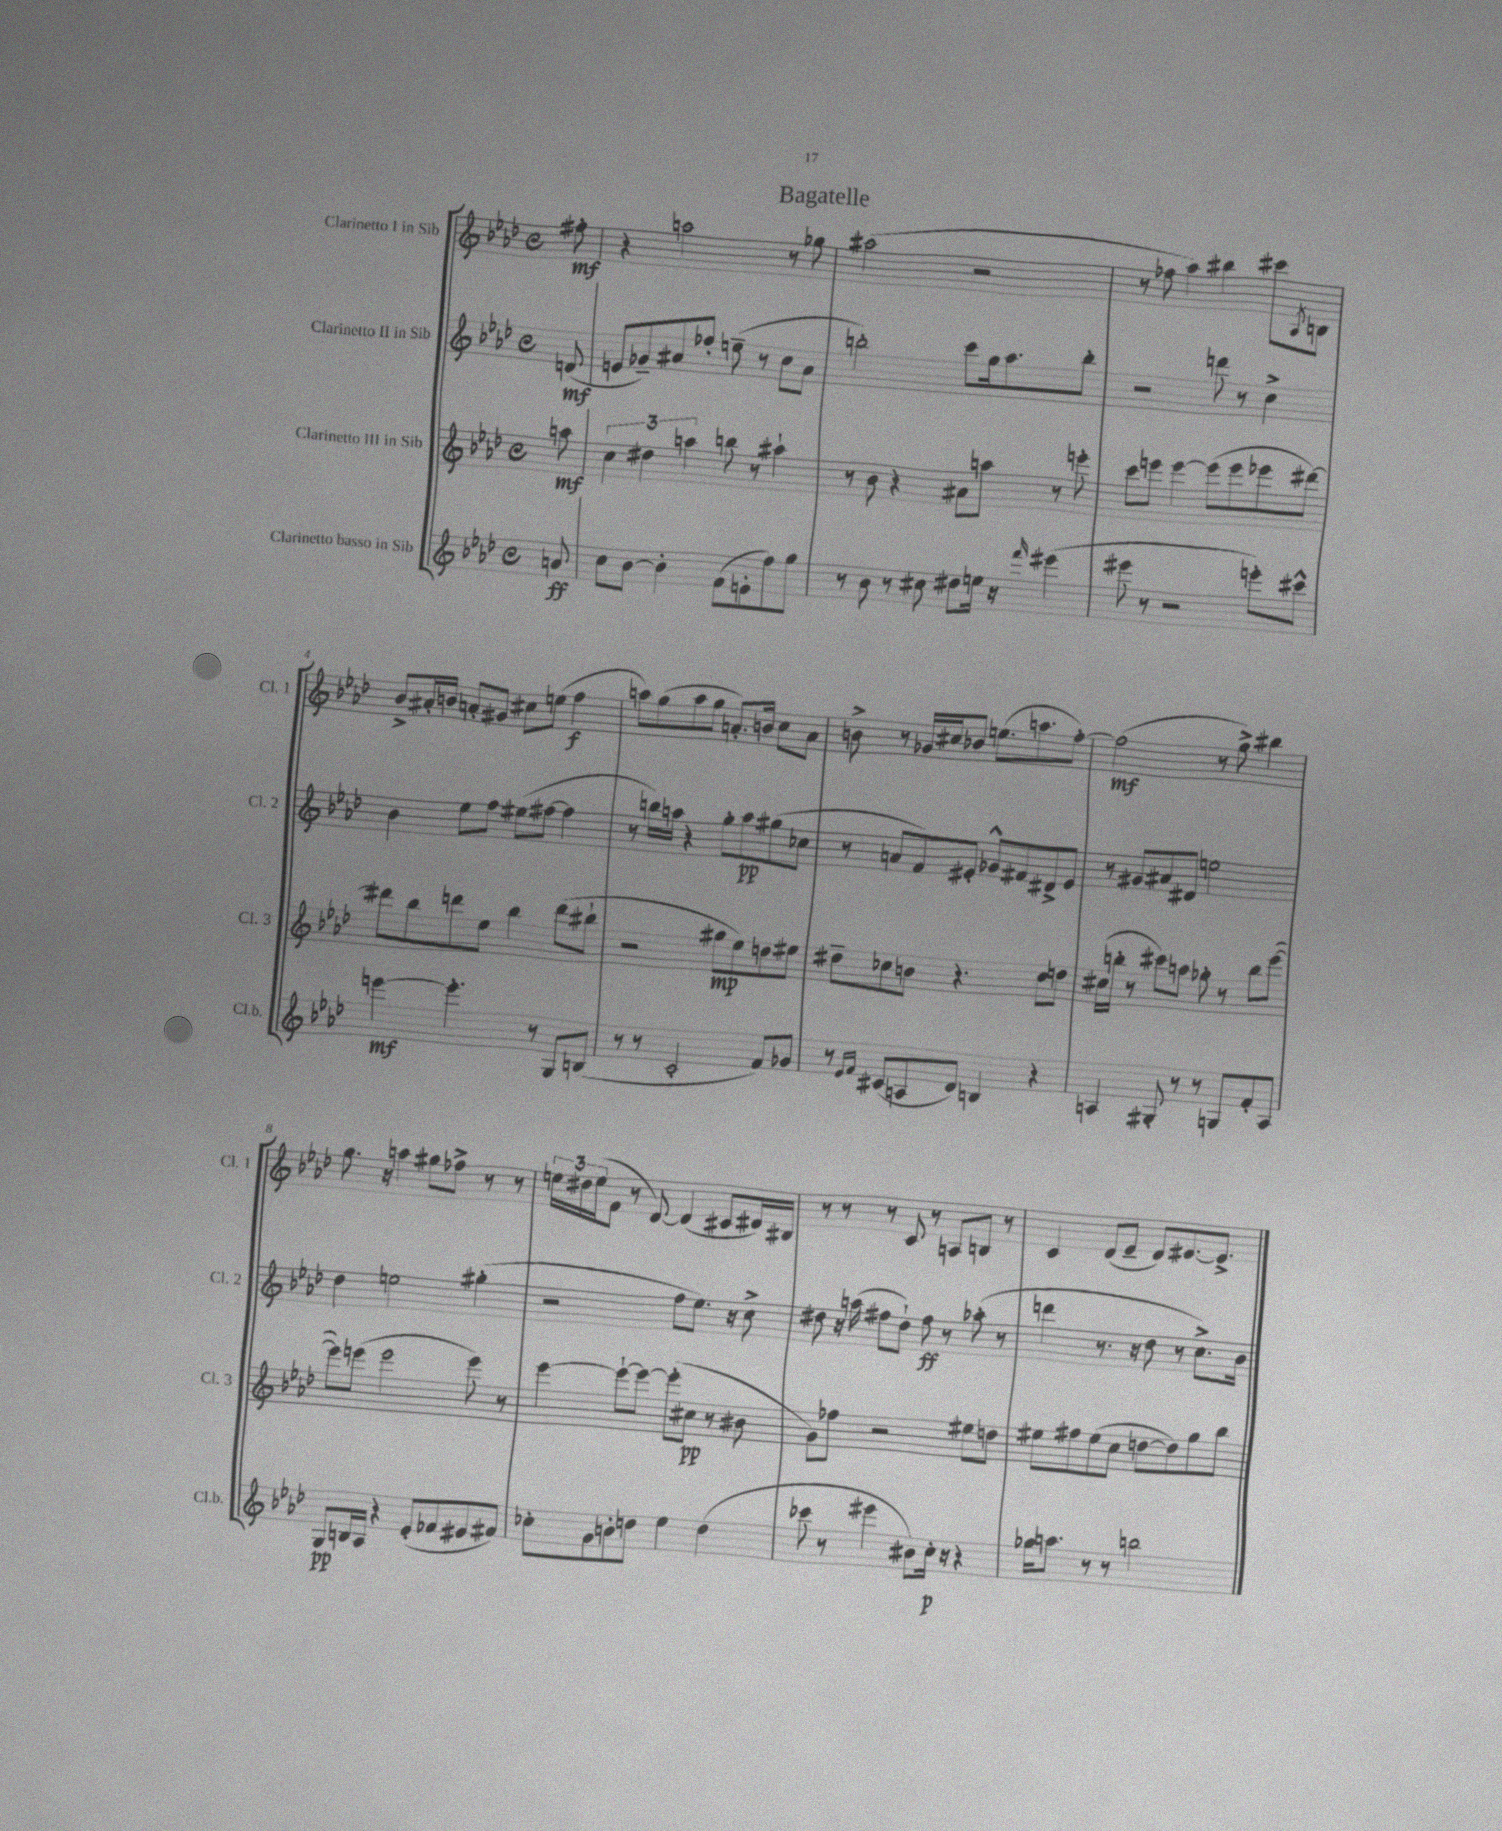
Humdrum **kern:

**kern	**dynam	**kern	**dynam	**kern	**dynam	**kern	**dynam
*part4	*part4	*part3	*part3	*part2	*part2	*part1	*part1
*staff4	*staff4	*staff3	*staff3	*staff2	*staff2	*staff1	*staff1
*I"Clarinetto basso in Sib	*	*I"Clarinetto III in Sib	*	*I"Clarinetto II in Sib	*	*I"Clarinetto I in Sib	*
*I'Cl.b.	*	*I'Cl. 3	*	*I'Cl. 2	*	*I'Cl. 1	*
*clefG2	*	*clefG2	*	*clefG2	*	*clefG2	*
*k[b-e-a-d-]	*	*k[b-e-a-d-]	*	*k[b-e-a-d-]	*	*k[b-e-a-d-]	*
*M4/4	*	*M4/4	*	*M4/4	*	*M4/4	*
*met(c)	*	*met(c)	*	*met(c)	*	*met(c)	*
=	=	=	=	=	=	=	=
8an/	ff	8aan\	mf	(8dn/	mf	8ff#X'\	mf
=1	=1	=1	=1	=1	=1	=1	=1
8cc\L	.	6cc\	.	8en/L	.	4r	.
[8b-\J	.	.	.	8g-X~/)	.	.	.
.	.	6dd#X\	.	.	.	.	.
4b-'\]	.	.	.	8a#X/	.	2aan\	.
.	.	6aan\	.	.	.	.	.
.	.	.	.	8ff-X'/J	.	.	.
(8f\L	.	8bbn\	.	(8een~\	.	.	.
8en'\	.	8r	.	8r	.	.	.
8ff\)	.	4aa#X`\	.	8cc\L	.	8r	.
8gg\J	.	.	.	8a#\J	.	8gg-X\	.
=2	=2	=2	=2	=2	=2	=2	=2
8r	.	8r	.	2bbn'\)	.	(2aa#X\	.
8b-\	.	8b-\	.	.	.	.	.
8r	.	4r	.	.	.	.	.
8cc#X\	.	.	.	.	.	.	.
8dd#X\L	.	8a#X\L	.	8ccc\L	.	2r	.
16een\Jk	.	8aan\J	.	16gg\k	.	.	.
16r	.	.	.	8.aa-\	.	.	.
16qqfff/	.	.	.	.	.	.	.
(4eee#X\	.	8r	.	.	.	.	.
.	.	8eeen'\	.	8bb'\J	.	.	.
=3	=3	=3	=3	=3	=3	=3	=3
8eee#X\	.	8ccc\L	.	2r	.	8r	.
8r	.	8eeen\J	.	.	.	8ff-X\	.
2r	.	[4eee\	.	.	.	4aa-\)	.
.	.	(8eee\L]	.	8dddn\	.	4bb#X\	.
.	.	8eee\	.	8r	.	.	.
8eeen'\L)	.	8eee-X\	.	4cc^\	.	8ccc#X\L	.
.	.	.	.	.	.	8qA-/	.
8ccc#X^^\J	.	[8ddd#X\J)	.	.	.	8Bn\J	.
!!LO:LB:g=z
=4	=4	=4	=4	=4	=4	=4	=4
[4eeen\	mf	8ddd#X\L]	.	4b-\	.	8b-^/L	.
.	.	8bb-\	.	.	.	16a#X'/L	.
.	.	.	.	.	.	16bn/JJ	.
4.eee'\]	.	8dddn\	.	8ee-\L	.	8an'/L	.
.	.	8ee-\J	.	8ff\J	.	8g#X/J	.
.	.	4bb-\	.	(8ee#X\L	.	8cc#X\L	.
8r	.	.	.	[8ff#X\J	.	(8een\J	.
8G/L	.	(8ddd\L	.	4ff#\]	.	4ff\	f
(8Bn/J	.	8bb#X`\J	.	.	.	.	.
=5	=5	=5	=5	=5	=5	=5	=5
8r	.	2r	.	8r	.	8aan\L)	.
8r	.	.	.	16bbn\LL)	.	(8gg\	.
.	.	.	.	16aan\JJ	.	.	.
2c'/	.	.	.	4r	.	8aa\	.
.	.	.	.	.	.	8gg\J	.
.	.	8gg#X\L	mp	8gg'\L	.	8.an'/L)	.
.	.	8ee-\)	.	8aa\	pp	.	.
.	.	.	.	.	.	16bn/Jk	.
8f/L)	.	8ddn\	.	(8gg#X\	.	8cc\L	.
8g-X/J	.	8ee#X\J	.	8cc-X\J	.	8a\J	.
=6	=6	=6	=6	=6	=6	=6	=6
8r	.	8dd#X~\L	.	8r	.	8bn^\	.
16qqe-/LL	.	.	.	.	.	.	.
16qqf/JJ	.	.	.	.	.	.	.
(8c#X/L	.	8cc-X\	.	8an/L	.	8r	.
8An/	.	8bn\J	.	8f/)	.	16g-X/LL	.
.	.	.	.	.	.	16cc#X/J	.
8d-/J)	.	4.r	.	8e#X'/J	.	8b-X/J	.
4Bn/	.	.	.	8g-X^^/L	.	(8.een\L	.
.	.	.	.	8f#X/	.	.	.
.	.	.	.	.	.	8.aan\	.
4r	.	8cc-\L	.	8d#X^/	.	.	.
.	.	8ddn\J	.	8e#/J	.	[8ff'\J)	.
=7	=7	=7	=7	=7	=7	=7	=7
4An/	.	(16cc#X\LL	.	8r	.	(2ff\]	mf
.	.	16bbn'\JJ	.	.	.	.	.
.	.	8r	.	8g#X/L	.	.	.
8G#X'/	.	8ccc#X\L)	.	8a#X/	.	.	.
8r	.	8aan\J	.	8d#X/J	.	.	.
8r	.	8gg-X'\	.	2een\	.	8r	.
8Gn/L	.	8r	.	.	.	8gg^\)	.
8f'/	.	8bb\L	.	.	.	4bb#X\	.
8A/J	.	([8eee-\J	.	.	.	.	.
!!LO:LB:g=z
=8	=8	=8	=8	=8	=8	=8	=8
8G/L	pp	8eee-\L])	.	4dd-\	.	8.gg\	.
16Bn/L	.	(8eeen\J	.	.	.	.	.
16A-/JJ	.	.	.	.	.	16r	.
4r	.	2eee\	.	2een\	.	4aan\	.
(8e-'/L	.	.	.	.	.	8gg#X\L	.
8f-X/	.	.	.	.	.	8ff-X^\J	.
8e#X/	.	8eee\)	.	(4gg#X'\	.	8r	.
8f#X/J)	.	8r	.	.	.	8r	.
=9	=9	=9	=9	=9	=9	=9	=9
8cc-X'\L	.	[4eee-\	.	2r	.	24een\LL	.
.	.	.	.	.	.	24dd#X\	.
.	.	.	.	.	.	(24ee\J	.
8g\	.	.	.	.	.	8f\J	.
8bn'\	.	8eee-`\L_	.	.	.	8r	.
8ddn\J	.	8eee-\J_	.	.	.	[8d-/)	.
4ee-\	.	(8eee-'\L]	.	8ff\L	.	(4d-/]	.
.	.	8cc#X\J	pp	8.ee-\J)	.	.	.
(4dd\	.	8r	.	.	.	8c#X/L	.
.	.	.	.	16r	.	.	.
.	.	8b#X\	.	8cc^\	.	16d#X/L)	.
.	.	.	.	.	.	16B#X/JJ	.
=10	=10	=10	=10	=10	=10	=10	=10
8ccc-X\	.	8g\L)	.	8dd#X\	.	8r	.
8r	.	8ff-X\J	.	16r	.	8r	.
.	.	.	.	(16aan\	.	.	.
4eee#X\	.	2r	.	8ff#X\L	.	8r	.
.	.	.	.	8dd#`\J)	.	8c/	.
8b#X\L)	.	.	.	8ff#\	ff	8r	.
16cc'\Jk	p	.	.	8r	.	8An/L	.
16r	.	.	.	.	.	.	.
4r	.	8ee#X\L	.	(8aa-X'\	.	8Bn/J	.
.	.	8ddn\J	.	8r	.	8r	.
=11	=11	=11	=11	=11	=11	=11	=11
16gg-X\KL	.	8ee#X\L	.	4dddn\	.	4c/	.
8.aan\J	.	.	.	.	.	.	.
.	.	8ff#X\	.	.	.	.	.
8r	.	(8ee#\	.	8.r	.	(8d-/L	.
8r	.	8cc\J	.	.	.	8e-~/J	.
.	.	.	.	16r	.	.	.
2bbn\	.	[8ddn\L	.	8dd-\	.	8d-/L)	.
.	.	8dd\])	.	8r	.	[8.e#X/	.
.	.	8gg\	.	8.cc^\L)	.	.	.
.	.	.	.	.	.	8.e#^/J]	.
.	.	8bb-\J	.	.	.	.	.
.	.	.	.	16b-\Jk	.	.	.
==	==	==	==	==	==	==	==
*-	*-	*-	*-	*-	*-	*-	*-
